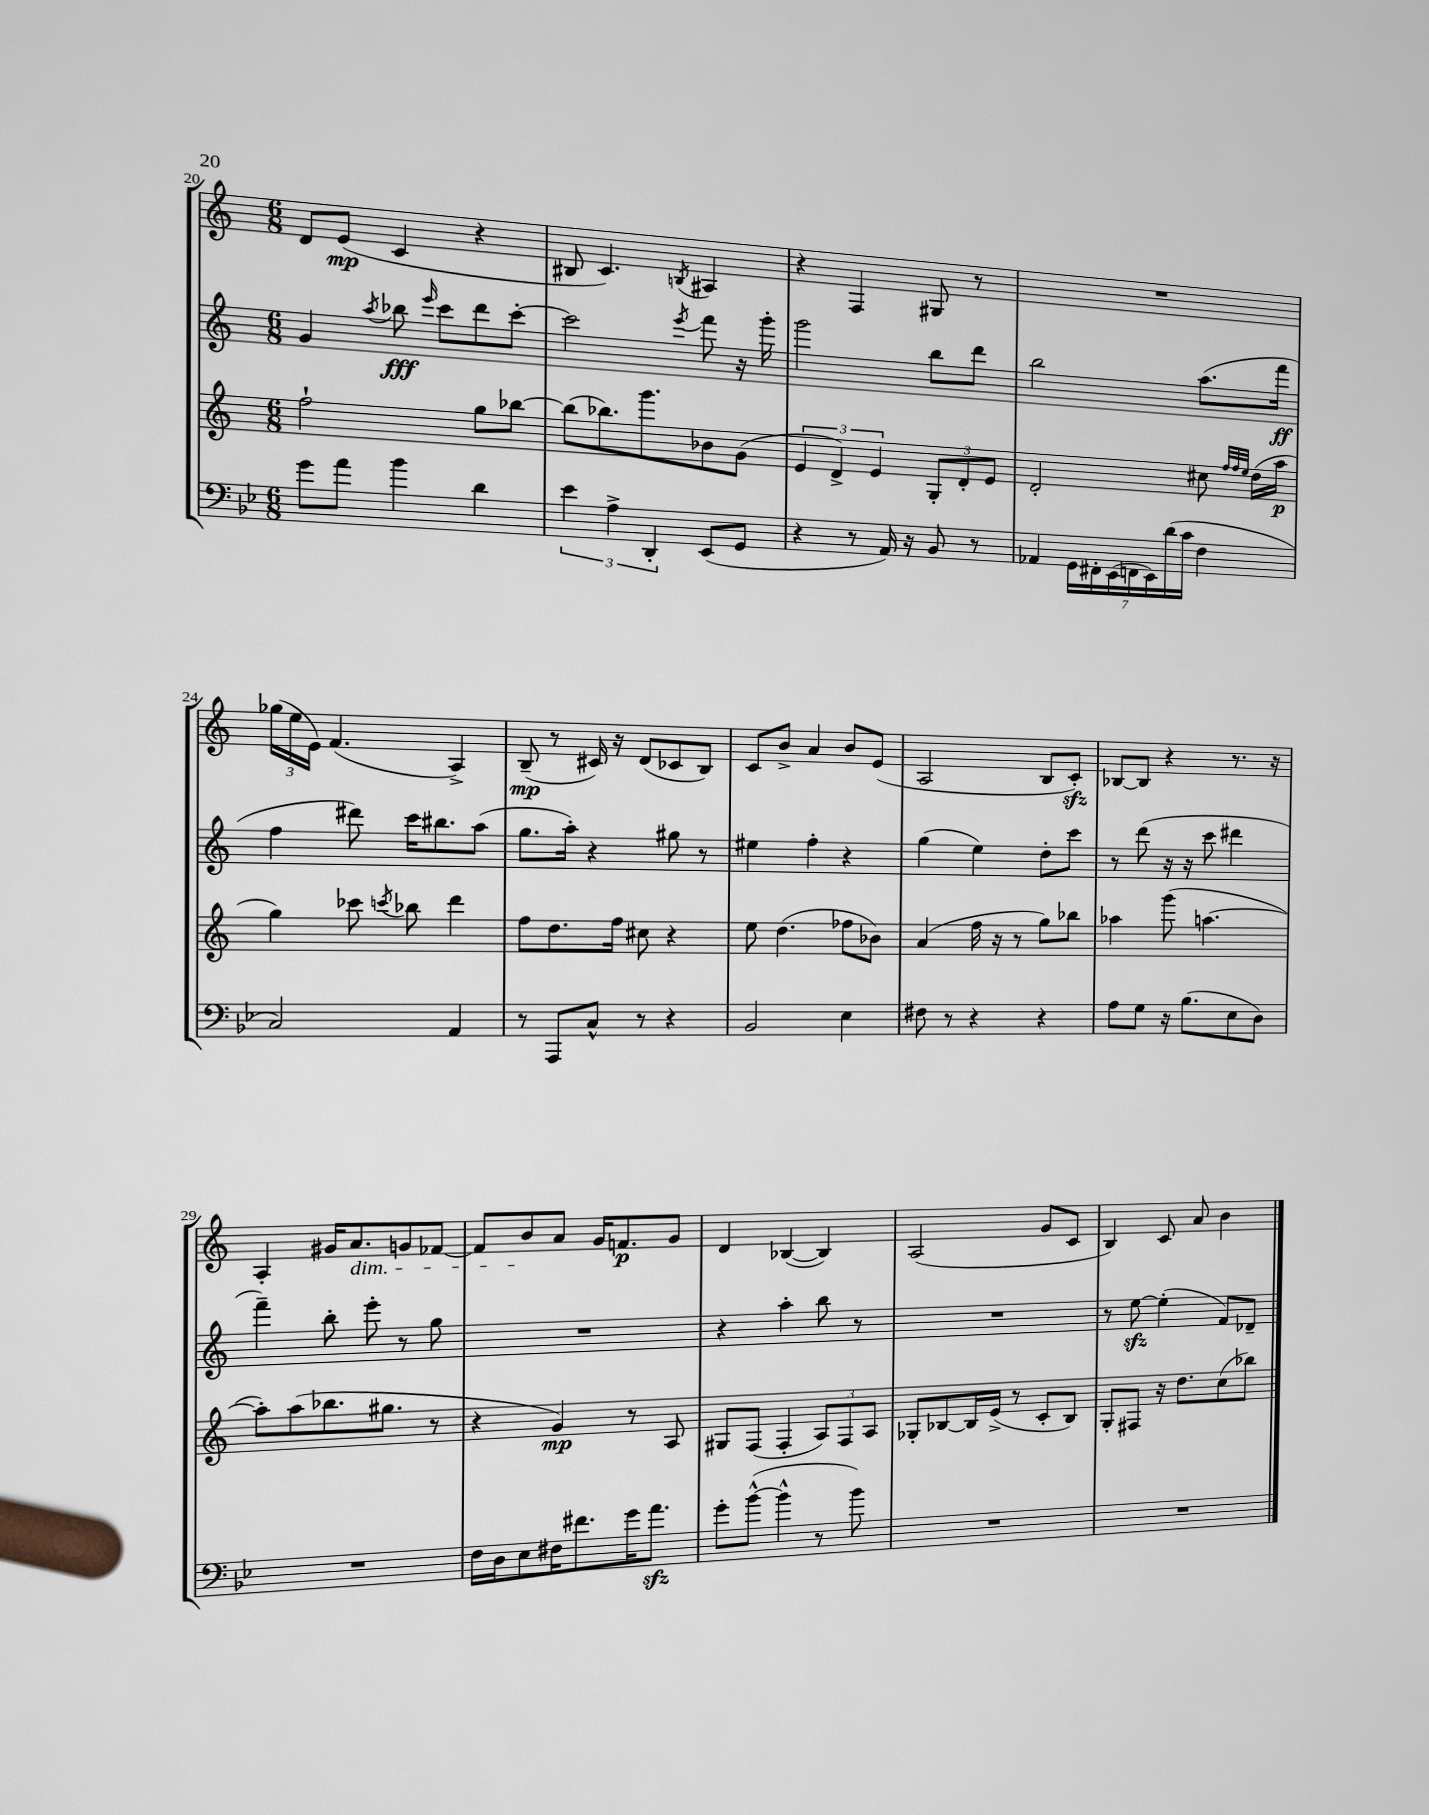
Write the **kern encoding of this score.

**kern	**kern	**dynam	**kern	**dynam	**kern	**dynam
*part4	*part3	*part3	*part2	*part2	*part1	*part1
*staff4	*staff3	*staff3	*staff2	*staff2	*staff1	*staff1
*clefF4	*clefG2	*	*clefG2	*	*clefG2	*
*k[b-e-]	*k[]	*	*k[]	*	*k[]	*
*M6/8	*M6/8	*	*M6/8	*	*M6/8	*
=20	=20	=20	=20	=20	=20	=20
8g\L	2ff`\	.	4g/	.	8d/L	.
8a\J	.	.	.	.	(8e/J	mp
.	.	.	8qaa/	.	.	.
4b-\	.	.	8bb-X\	fff	4c/	.
.	.	.	16qqeee/	.	.	.
.	.	.	8ccc\L	.	.	.
4d\	8gg\L	.	8ddd\	.	4r	.
.	[8bb-X\J	.	[8ccc'\J	.	.	.
=21	=21	=21	=21	=21	=21	=21
6e-\	(8bb-\L]	.	2ccc\]	.	8B#X/	.
.	8.bb-X\)	.	.	.	4.c/)	.
6A^\	.	.	.	.	.	.
.	8.ggg\	.	.	.	.	.
6DD'/	.	.	.	.	.	.
.	.	.	8qeee/	.	8qBn/	.
(8EE-/L	8b-X\	.	8fff\	.	4A#X/	.
8GG/J	(8g\J	.	16r	.	.	.
.	.	.	16ggg'\	.	.	.
=22	=22	=22	=22	=22	=22	=22
4r	6e/	.	2ggg\	.	4r	.
.	6d^/)	.	.	.	.	.
8r	.	.	.	.	4F/	.
.	6e/	.	.	.	.	.
16AA/)	.	.	.	.	.	.
16r	.	.	.	.	.	.
8BB-/	12G'/L	.	8bb\L	.	8G#X/	.
.	12d'/	.	.	.	.	.
8r	.	.	8ddd\J	.	8r	.
.	12e/J	.	.	.	.	.
=23	=23	=23	=23	=23	=23	=23
4AA-X/	2d'/	.	2bb\	.	2.r	.
28GG\LL	.	.	.	.	.	.
28FF#X'\	.	.	.	.	.	.
(28EE-\	.	.	.	.	.	.
28FFn\	.	.	.	.	.	.
28EE-\)	.	.	.	.	.	.
(28d\	.	.	.	.	.	.
28c\JJ	.	.	.	.	.	.
4F\	8cc#X\	.	(8.aa\L	.	.	.
.	32qqff/LLL	.	.	.	.	.
.	32qqff/	.	.	.	.	.
.	32qqee/JJJ	.	.	.	.	.
.	(16dd\LL	.	.	.	.	.
.	16aa\JJ	p	16fff\Jk	ff	.	.
!!LO:LB:g=z
=24	=24	=24	=24	=24	=24	=24
2C/)	4gg\)	.	4ff\	.	(24gg-X\LL	.
.	.	.	.	.	24ee\	.
.	.	.	.	.	24e\JJ)	.
.	.	.	.	.	(4.f/	.
.	8ccc-X\	.	8ddd#X\)	.	.	.
.	8qcccn/	.	.	.	.	.
.	8bb-X\	.	16ccc\KL	.	.	.
.	.	.	8.bb#X\	.	.	.
4AA/	4ddd\	.	.	.	4A^/)	.
.	.	.	(8aa\J	.	.	.
=25	=25	=25	=25	=25	=25	=25
8r	8ff\L	.	8.gg\L	.	(8B~/	mp
8AAA/L	8.dd\	.	.	.	8r	.
.	.	.	16aa'\Jk)	.	.	.
8C^^/J	.	.	4r	.	16c#X/)	.
.	16ff\Jk	.	.	.	16r	.
8r	8cc#X\	.	.	.	(8d/L	.
4r	4r	.	8gg#X\	.	8c-X/	.
.	.	.	8r	.	8B/J)	.
=26	=26	=26	=26	=26	=26	=26
2BB-/	8ee\	.	4ee#X\	.	8c/L	.
.	(4.dd\	.	.	.	8b^/J	.
.	.	.	4ff'\	.	4a/	.
4E-\	8ff-X\L	.	4r	.	8b/L	.
.	8b-X\J)	.	.	.	(8e/J	.
=27	=27	=27	=27	=27	=27	=27
8F#X\	(4a/	.	(4gg\	.	2A/	.
8r	.	.	.	.	.	.
4r	16ff\	.	4ee\)	.	.	.
.	16r	.	.	.	.	.
.	8r	.	.	.	.	.
4r	8gg\L)	.	8dd'\L	.	8B/L	.
.	8bb-X\J	.	8ccc\J	.	8czz'/J)	.
=28	=28	=28	=28	=28	=28	=28
8A\L	4aa-X\	.	8r	.	[8B-X/L	.
8G\J	.	.	(8ddd\	.	8B-/J]	.
16r	(8ggg\	.	16r	.	4r	.
(8.B-\L	.	.	16r	.	.	.
.	[4.aan\	.	8ccc\	.	.	.
8E-\	.	.	4ddd#X\	.	8.r	.
8D\J)	.	.	.	.	.	.
.	.	.	.	.	16r	.
!!LO:LB:g=z
=29	=29	=29	=29	=29	=29	=29
2.r	8aa'\L])	.	4fff~\)	.	4A'/	.
.	(8aa\	.	.	.	.	.
.	8.bb-X\	.	8bb'\	.	16g#X/KL	.
!	!	!	!	!	!LO:TX:b:i:t=dim.	!
.	.	.	.	.	8.a/	.
.	.	.	8eee'\	.	.	.
.	8.gg#X\J	.	.	.	.	.
.	.	.	8r	.	8gn/	.
.	8r	.	8gg\	.	[8f-X/J	.
=30	=30	=30	=30	=30	=30	=30
16F\LL	4r	.	2.r	.	8f-/L]	.
16D\J	.	.	.	.	.	.
8E-\	.	.	.	.	8b/	.
16F#X\K	4g/)	mp	.	.	8a/J	.
8.f#X\	.	.	.	.	.	.
.	.	.	.	.	16g/KL	.
.	.	.	.	.	8.fn/	p
16g\K	8r	.	.	.	.	.
8.azz\J	.	.	.	.	.	.
.	8A/	.	.	.	8g/J	.
=31	=31	=31	=31	=31	=31	=31
8g'\L	8G#X/L	.	4r	.	4d/	.
([8b-^^\J	(8F/J	.	.	.	.	.
4b-^^\]	4F'/	.	4aa'\	.	([4B-X/	.
8r	12A/L)	.	8bb\	.	4B-/])	.
.	12F/	.	.	.	.	.
8b-\)	.	.	8r	.	.	.
.	12A/J	.	.	.	.	.
=32	=32	=32	=32	=32	=32	=32
2.r	8G-X'/L	.	2.r	.	(2A/	.
.	[8B-X/	.	.	.	.	.
.	16B-/L]	.	.	.	.	.
.	(16e^/JJ	.	.	.	.	.
.	8r	.	.	.	.	.
.	8c'/L	.	.	.	8g/L	.
.	8B-/J)	.	.	.	8c/J	.
=33	=33	=33	=33	=33	=33	=33
2.r	8G'/L	.	8r	.	4B/)	.
.	8F#X/J	.	[8eezz\	.	.	.
.	16r	.	(4ee'\]	.	8c/	.
.	8.dd\L	.	.	.	.	.
.	.	.	.	.	8a/	.
.	(8cc\	.	8f/L)	.	4b\	.
.	8bb-X\J)	.	8d-X~/J	.	.	.
==	==	==	==	==	==	==
*-	*-	*-	*-	*-	*-	*-
